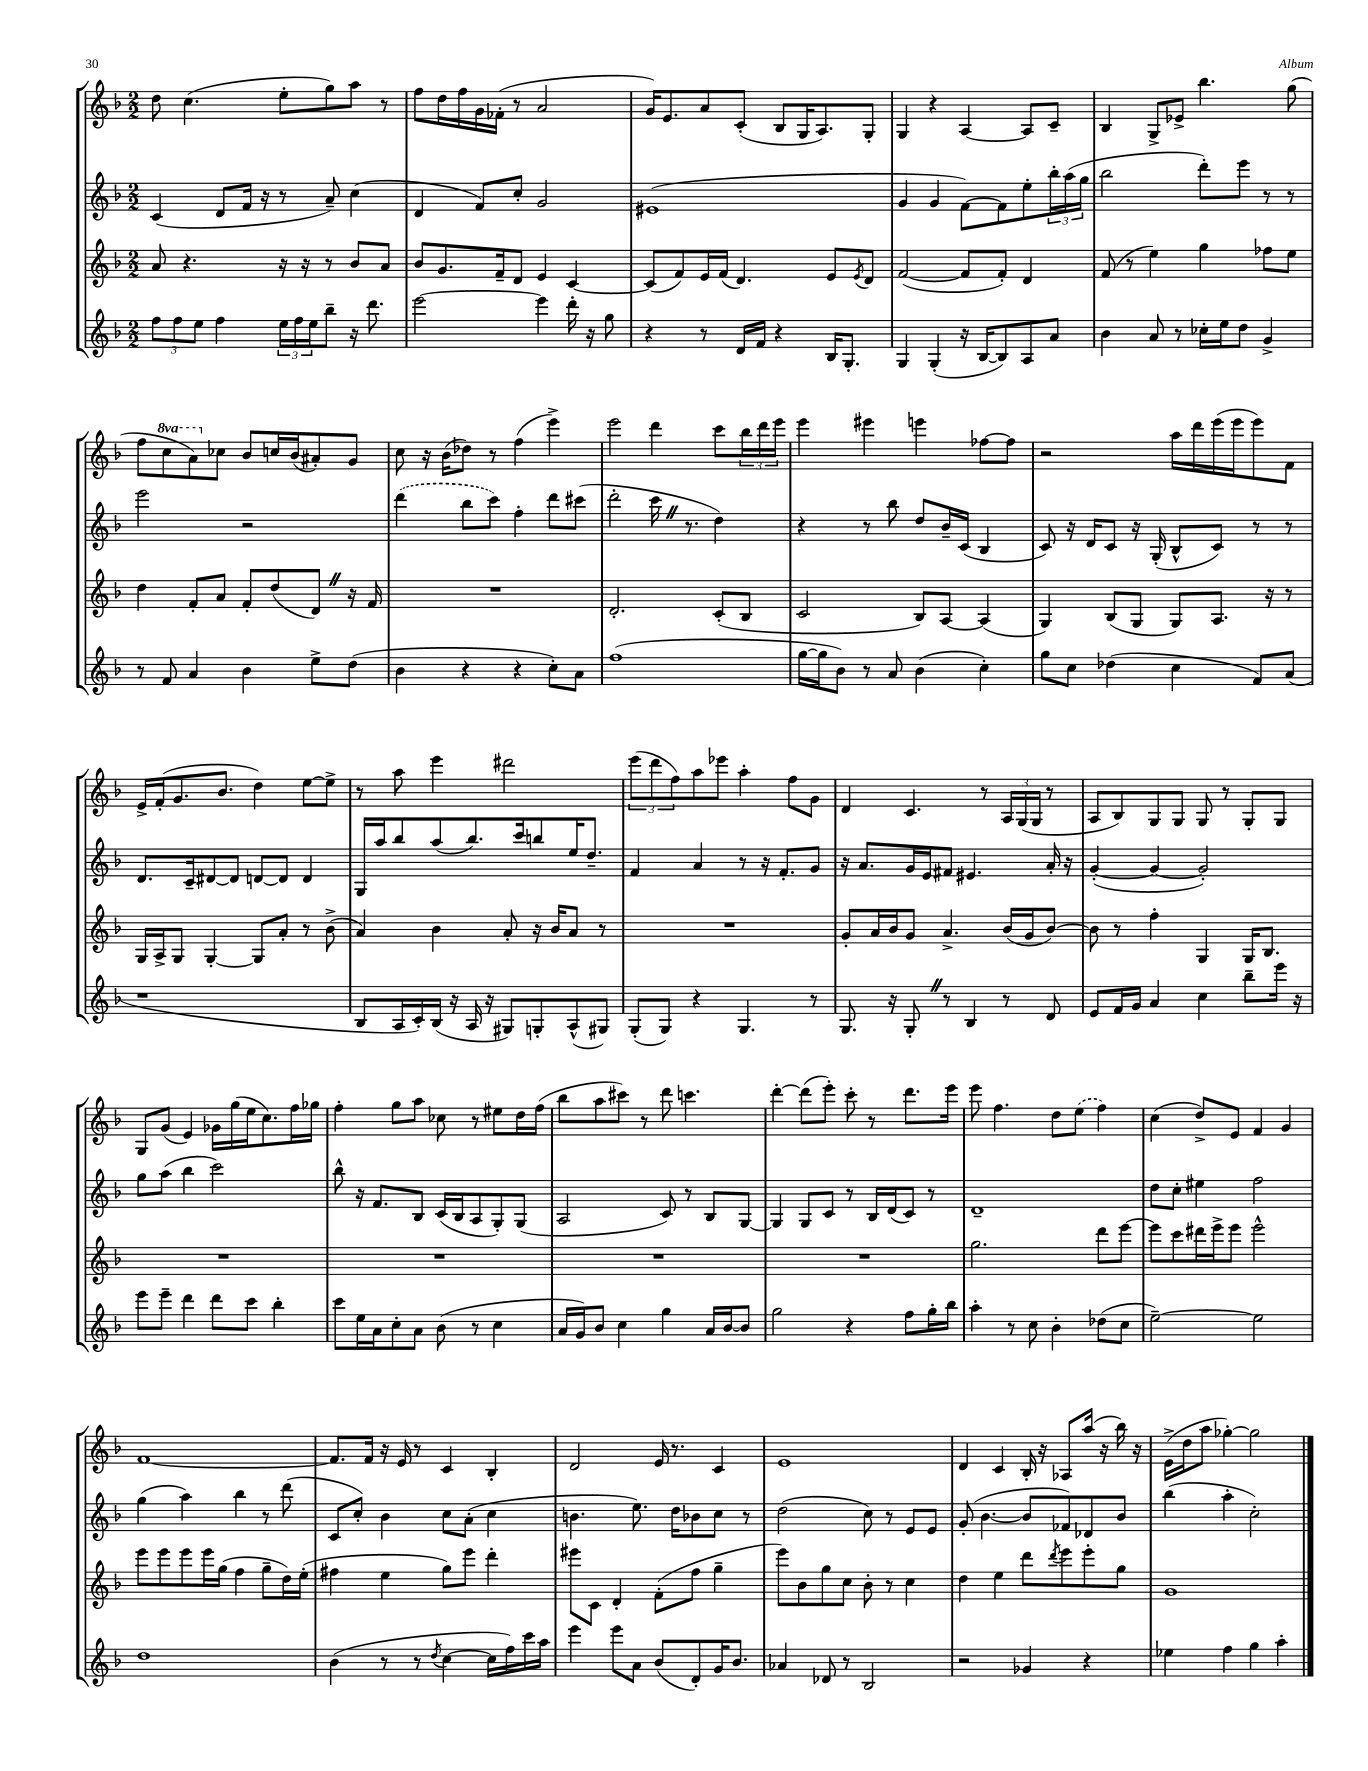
<<
\new StaffGroup <<
\new Staff = "s0" {
    \clef treble \key f \major \numericTimeSignature \time 2/2 \set Staff.ottavationMarkups = #ottavation-simple-ordinals
    d''8 c''4.( e''8-. g''8) a''8 r8 |
    f''8 d''16 f''16 g'16 fes'16-.( r8 a'2 |
    g'16) e'8. a'8 c'8-.( bes8 g16 a8.) g8-. |
    g4 r4 a4~ a8 c'8-- |
    bes4 g8-> ees'8-> bes''4. g''8( |
    f''8 \ottava #1 c'''8 a''8) \ottava #0 ces''8 bes'8 c''16 bes'16( ais'8-.) g'8 |
    c''8 r16 bes'16( des''8) r8 f''4( e'''4->) |
    e'''2 d'''4 c'''8 \tuplet 3/2 { bes''16 d'''16 e'''16 } |
    e'''4 eis'''4 e'''4 fes''8~ fes''8 |
    r2 a''16 d'''16 e'''16( e'''16 e'''8) f'8 |
    e'16-> f'16-.( g'8. bes'8. d''4) e''8~ e''8-> |
    r8 a''8 e'''4 dis'''2 |
    \tuplet 3/2 { e'''8( d'''8 f''8) } a''8 ees'''8 a''4-. f''8 g'8 |
    d'4 c'4. r8 \tuplet 3/2 { a16 g16( g16 } r8 |
    a8 bes8) g8 g8 g8 r8 g8-. g8 |
    g8 g'8( e'4) ges'16 g''16( e''16 c''8.) f''16 ges''16 |
    f''4-. g''8 a''8 ces''8 r8 eis''8 d''16 f''16( |
    bes''8 a''8 cis'''8) r8 d'''8 c'''4. |
    d'''4~-. d'''8( e'''8-.) c'''8-. r8 d'''8. e'''16 |
    e'''8 f''4. d''8 \once \slurDashed e''8( f''4) |
    c''4( d''8->) e'8 f'4 g'4 |
    f'1~ |
    f'8. f'16 r16 e'16 r8 c'4 bes4-. |
    d'2 e'16 r8. c'4 |
    e'1 |
    d'4 c'4 bes16-. r16 aes8 a''16( r16 bes''16) r16 |
    e'16->( d''16 a''8 ges''4~-.) ges''2 \bar "|." |
}
\new Staff = "s1" {
    \clef treble \key f \major \numericTimeSignature \time 2/2
    c'4( d'8 f'16 r16 r8 a'8--) c''4( |
    d'4 f'8) c''8-. g'2 |
    eis'1( |
    g'4 g'4 f'8~) f'8 e''8-. \tuplet 3/2 { bes''16-. a''16( g''16 } |
    bes''2 d'''8-.) e'''8 r8 r8 |
    e'''2 r2 |
    \once \slurDashed d'''4( bes''8 c'''8) f''4-. d'''8 cis'''8( |
    d'''2-. c'''16 \once \override BreathingSign.text = \markup { \musicglyph "scripts.caesura.straight" } \breathe r8. d''4) |
    r4 r8 bes''8 d''8 bes'16-- c'16( bes4 |
    c'8) r16 d'16 c'8 r16 g16-.( bes8-^ c'8) r8 r8 |
    d'8. c'16-- dis'8~ dis'8 d'8~ d'8 d'4 |
    g16 a''16 bes''8 a''8( bes''8.) c'''16 b''8 e''16 d''8.-- |
    f'4 a'4 r8 r16 f'8.-. g'8 |
    r16 a'8. g'16 e'16 fis'8 eis'4. a'16-. r16 |
    g'4~-.( g'4~ g'2-.) |
    g''8 a''8( bes''4 c'''2) |
    bes''8-^ r16 f'8. bes8 c'16( bes16 a8 g8-.) g8( |
    a2 c'8) r8 bes8 g8~ |
    g4 g8 c'8 r8 bes16 d'16( c'8) r8 |
    d'1-- |
    d''8 c''8-. eis''4 f''2 |
    g''4( a''4) bes''4 r8 d'''8( |
    c'8 c''8-.) bes'4 c''8 a'8-.( c''4 |
    b'4. e''8.) d''16 bes'8 c''8 r8 |
    d''2( c''8) r8 e'8 e'8 |
    g'8-.( bes'4.~ bes'8 fes'8) des'8 bes'8 |
    bes''4( a''4-. c''2-.) \bar "|." |
}
\new Staff = "s2" {
    \clef treble \key f \major \numericTimeSignature \time 2/2
    a'8 r4. r16 r16 r8 bes'8 a'8 |
    bes'8 g'8. f'16-- d'8 e'4 c'4~ |
    c'8( f'8) e'16 f'16( d'4.) e'8 \acciaccatura { e'8 } d'8 |
    f'2~( f'8 f'8-.) d'4 |
    f'8( r8 e''4) g''4 fes''8 e''8 |
    d''4 f'8-. a'8 f'8-. d''8( d'8) \once \override BreathingSign.text = \markup { \musicglyph "scripts.caesura.straight" } \breathe r16 f'16 |
    R1 |
    d'2.-. c'8-.( bes8 |
    c'2 bes8) a8~ a4( |
    g4) bes8( g8 g8) a8. r16 r8 |
    g16 a16-> g8 g4~-. g8 a'8-. r8 bes'8->( |
    a'4) bes'4 a'8-. r16 bes'16 a'8 r8 |
    R1 |
    g'8-. a'16 bes'16 g'8 a'4.-> bes'16( g'16 bes'8~) |
    bes'8 r8 f''4-. g4 g16 bes8. |
    R1 |
    R1 |
    R1 |
    R1 |
    g''2. d'''8 e'''8~ |
    e'''8 c'''8 dis'''16 e'''16-> e'''8 e'''2-^ |
    e'''8 e'''8 e'''8 e'''16 g''16( f''4 g''8-- d''16) e''16-.( |
    fis''4 e''4 g''8) e'''8 d'''4-. |
    eis'''8 c'8 d'4-. f'8-.( f''8 g''4-- |
    e'''8) bes'8 g''8 c''8 bes'8-. r8 c''4 |
    d''4 e''4 d'''8 \acciaccatura { d'''8 } e'''8 e'''8-. g''8 |
    g'1 \bar "|." |
}
\new Staff = "s3" {
    \clef treble \key f \major \numericTimeSignature \time 2/2
    \tuplet 3/2 { f''8 f''8 e''8 } f''4 \tuplet 3/2 { e''16 f''16 e''16 } bes''8-- r16 d'''8. |
    e'''2~ e'''4 d'''16-. r16 g''8 |
    r4 r8 d'16 f'16 r4 bes16 g8.-. |
    g4 g4-.( r16 bes16~ bes8) a8 a'8 |
    bes'4 a'8 r8 ces''16-. e''16 d''8 g'4-> |
    r8 f'8 a'4 bes'4 e''8-> d''8( |
    bes'4 r4 r4 c''8-.) a'8 |
    f''1( |
    g''16~ g''16 bes'8) r8 a'8 bes'4( c''4-.) |
    g''8 c''8 des''4( c''4 f'8) a'8( |
    r1 |
    bes8 a16 c'16-.) bes16( r16 a16 r16 gis8) g8-. a8-^( gis8) |
    g8-.( g8) r4 g4. r8 |
    g8. r16 g8-. \once \override BreathingSign.text = \markup { \musicglyph "scripts.caesura.straight" } \breathe r8 bes4 r8 d'8 |
    e'8 f'16 g'16 a'4 c''4 bes''8-- e'''16 r16 |
    e'''8 e'''8-- d'''4 d'''8 c'''8 bes''4-. |
    c'''8 e''16 a'16 c''8-. a'8 bes'8( r8 c''4 |
    a'16 g'16) bes'8 c''4 g''4 a'16 bes'16~ bes'8 |
    g''2 r4 f''8 g''16-. bes''16 |
    a''4-. r8 c''8 bes'4-. des''8( c''8 |
    e''2~--) e''2 |
    d''1 |
    bes'4( r8 r8 \acciaccatura { d''8 } c''4~ c''16 f''16) c'''16 a''16 |
    e'''4 e'''8 a'8 bes'8( d'8-.) g'16 bes'8. |
    aes'4 des'8 r8 bes2 |
    r2 ges'4 r4 |
    ees''4 f''4 g''4 a''4-. \bar "|." |
}
>>
>>
\layout { \context { \Score \remove "Bar_number_engraver" } }
